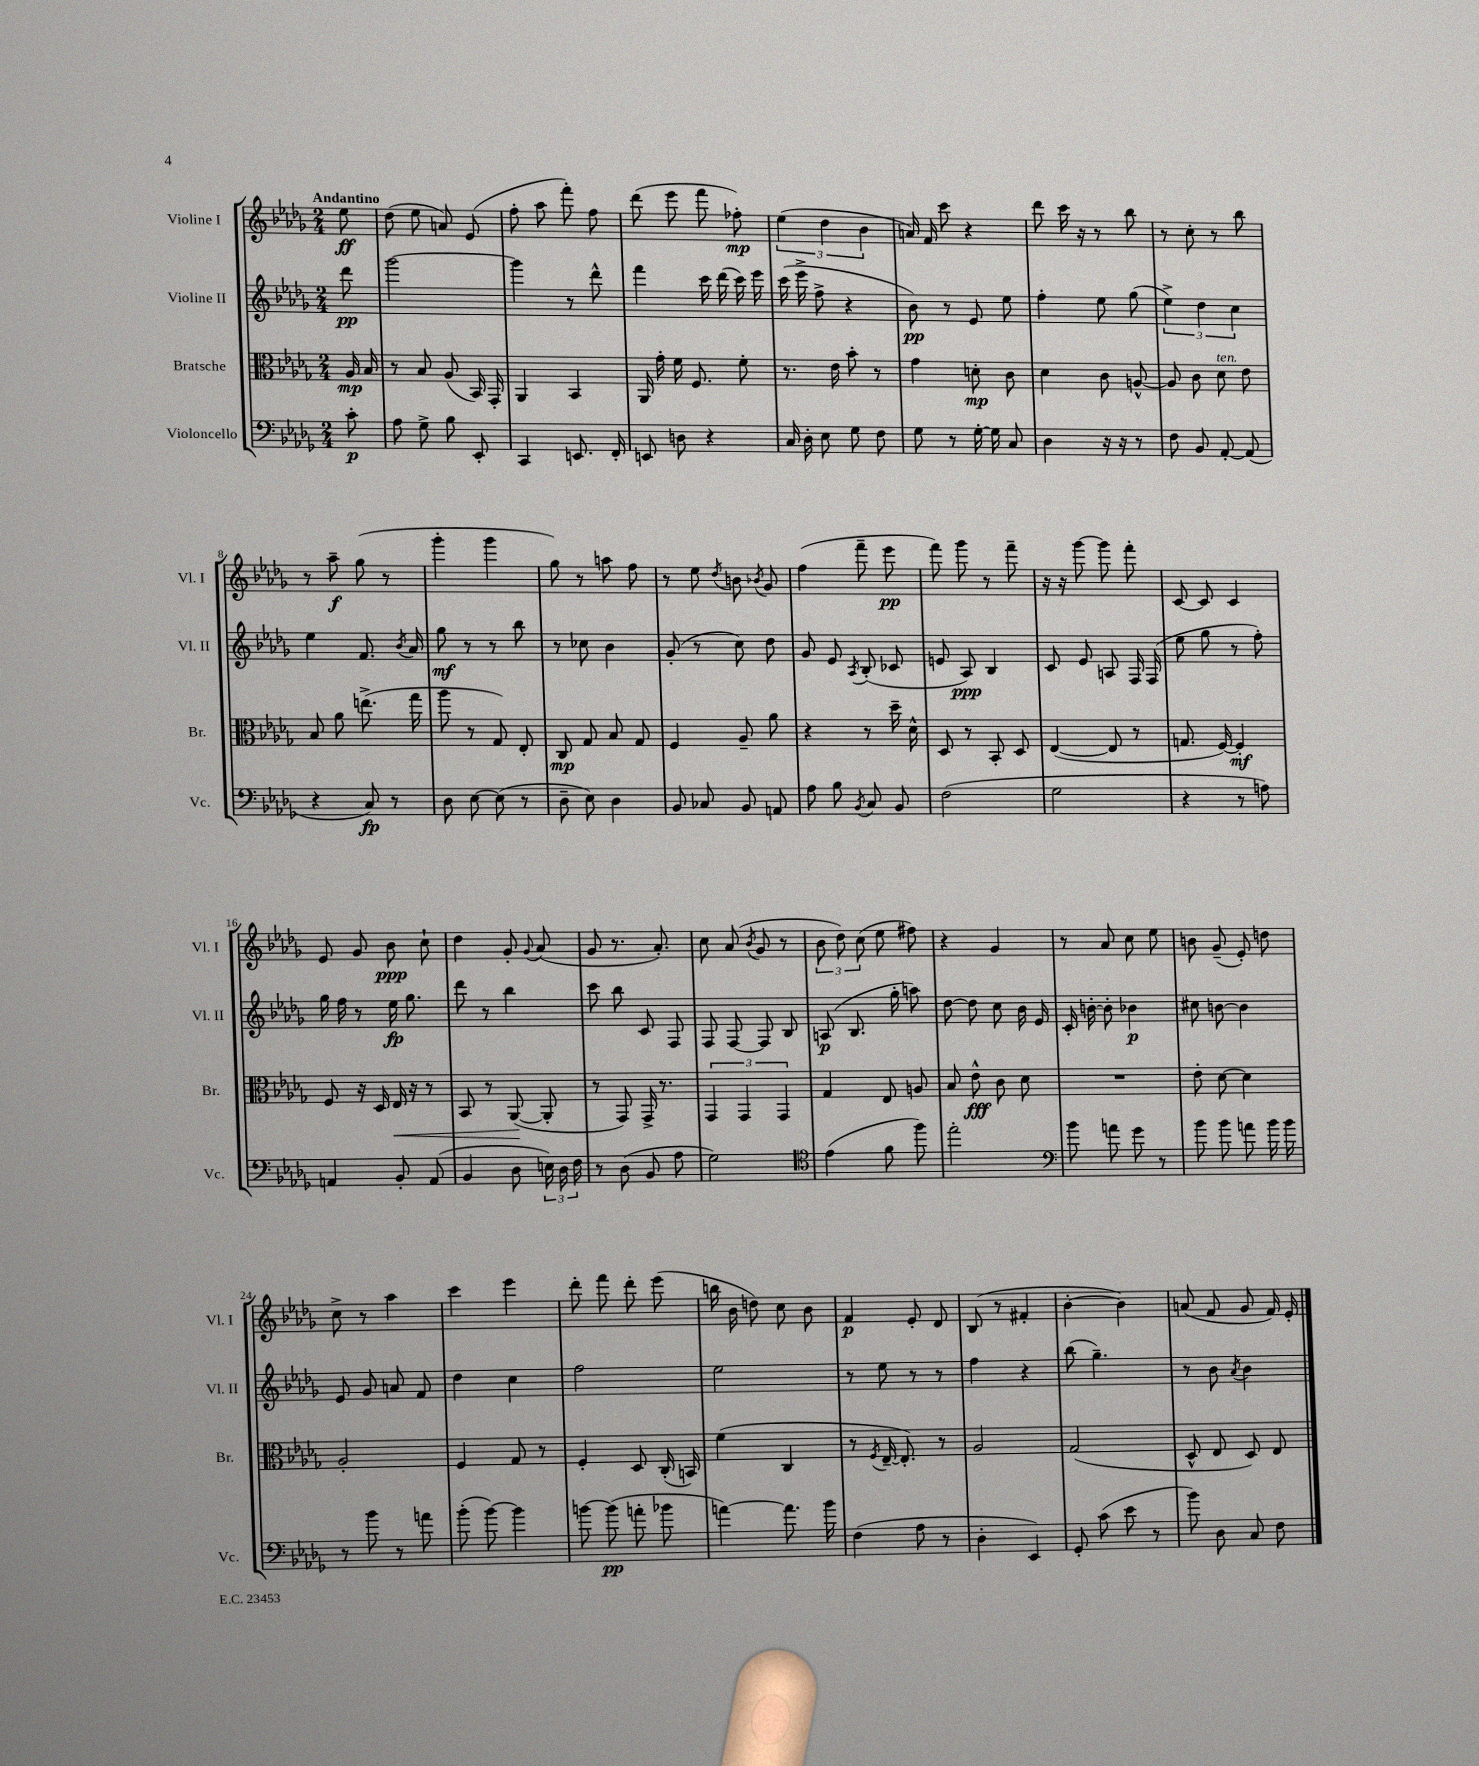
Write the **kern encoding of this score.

**kern	**kern	**kern	**kern
*staff4	*staff3	*staff2	*staff1
*clefF4	*clefC3	*clefG2	*clefG2
*k[b-e-a-d-g-]	*k[b-e-a-d-g-]	*k[b-e-a-d-g-]	*k[b-e-a-d-g-]
*M2/4	*M2/4	*M2/4	*M2/4
8c'	16A-	8ddd-	8ee-
.	16B-	.	.
=	=	=	=
8A-	8r	[2ggg-	(8dd-
8G-^	8B-	.	8ee-
8B-	(8A-	.	8a)
8EE-'	16BB-)	.	(8e-
.	16GG-'	.	.
=	=	=	=
4CC	4AA-	4ggg-]	8ff'
.	.	.	8aa-
8.EE	4BB-	8r	8fff')
.	.	8ddd-^^	8ff
16FF'	.	.	.
=	=	=	=
8EE	16AA-	4fff	(8ddd-
.	16g-'	.	.
8D	16f	.	8eee-
.	8.F	.	.
4r	.	16ccc	8fff
.	.	(16ddd-	.
.	8f'	16ccc)	8ff-')
.	.	16eee-	.
=	=	=	=
16C	8.r	(16ccc	(6ee-
16D-'	.	16eee-^	.
8E-	.	8ff^	.
.	.	.	6dd-
.	16e-	.	.
8G-	8b-'	4r	.
.	.	.	6b-
8F	8r	.	.
=	=	=	=
8G-	4g-	8b-)	16a)
.	.	.	16f
8r	.	8r	8ccc
[16G-'	8d'	8e-	4r
16G-]	.	.	.
8C	8c	8ee-	.
=	=	=	=
4D-	4d-	4ff'	8ddd-
.	.	.	16ccc
.	.	.	16r
16r	8c	8ee-	8r
16r	.	.	.
8r	[8A^^	(8gg-	8bb-
=	=	=	=
8F	8A]	6ee-^)	8r
8BB-	8c	.	8cc'
.	.	6dd-	.
[8AA-'	8d-	.	8r
.	.	6cc	.
(8AA-]	8e-	.	8bb-
=	=	=	=
4r	8B-	4ee-	8r
.	8a-	.	8aa-~
8C)	(8.ee^	8.f	(8gg-
8r	.	.	8r
.	.	8qb-	.
.	16gg-	16a-	.
=	=	=	=
8D-	8aa-	8gg-	4ggg-'
[8E-	8r	8r	.
(8E-]	8G-)	8r	4ggg-
8r	8E-'	8bb-	.
=	=	=	=
8D-~	8C	8r	8gg-)
8E-)	8G-	8cc-	8r
4D-	8B-	4b-	8aa
.	8G-	.	8ff
=	=	=	=
8BB-	4F	(8g-'	8r
8C-	.	8r	8ee-
.	.	.	8qdd-
8BB-	8A-~	8cc)	8b
.	.	.	8qb-
8AA	8a-	8dd-	8g-
=	=	=	=
8A-	4r	8g-	(4ff
8B-	.	8e-	.
8qBB-	.	8qA-	.
8C	8r	(8B-'	8fff~
8BB-	16dd-~	8c-	8eee-
.	16d-^^	.	.
=	=	=	=
(2F	8D-	8e	8fff)
.	8r	8A-)	8ggg-
.	8BB-'	4B-	8r
.	8D-	.	8fff~
=	=	=	=
2G-	([4E-	8c	16r
.	.	.	16r
.	.	8e-	[8ggg-
.	8E-]	8A	8ggg-]
.	8r	16F	8fff'
.	.	(16F	.
=	=	=	=
4r	8.G	8ee-	[8c
.	.	8gg-	8c]
.	[16F)	.	.
8r	4F']	8r	4c
8A)	.	8ff')	.
=	=	=	=
4AA	8F	16gg-	8e-
.	.	16ff	.
.	16r	8r	8g-
.	16D-	.	.
8BB-'	16E-	16ee-	8b-
.	16r	8.gg-	.
(8AA	8r	.	8cc`
=	=	=	=
4BB-	8BB-	8ddd-	4dd-
.	8r	8r	.
8D-	([8AA-	4bb-	8g-'
.	.	.	8qqg-
24E)	8AA-']	.	(8a-
24D-	.	.	.
24F	.	.	.
=	=	=	=
8r	8r	8ccc	8g-
(8D-	8GG-)	8bb-	8.r
8BB-	16GG-^	8c	.
.	8.r	.	8.a-')
8A-	.	8F	.
=	=	=	=
2G-)	6GG-	8F	8cc
.	.	[8F	(8a-
.	6GG-	.	.
.	.	.	8qb-
.	.	8F]	8g-
.	6GG-	.	.
.	.	8B-	8r
=	=	=	=
*clefC4	*	*	*
(4e-	4G-	(8A	12b-
.	.	.	12dd-)
.	.	8.B-	.
.	.	.	(12cc
8f	8E-	.	8ee-
.	.	16gg-'	.
8ff)	8A	8aa)	8ff#)
=	=	=	=
2ee-'	8B-	[8dd-	4r
.	8e-^^	8dd-]	.
.	8c	8cc	4g-
.	8d-	16b-	.
.	.	16e-	.
=	=	=	=
*clefF4	*	*	*
8b-	2r	16c'	8r
.	.	[16b'	.
8a	.	8b']	8a-
8g-	.	4b-	8cc
8r	.	.	8ee-
=	=	=	=
8b-	8e-'	8cc#	8b
8b-	[8d-	[8b	(8g-~
8a	4d-]	4b]	8e-')
16b-	.	.	8dd
16b-	.	.	.
=	=	=	=
8r	2A-'	8e-	8cc^
8b-	.	8g-	8r
8r	.	8a	4aa-
8a	.	8f	.
=	=	=	=
(8b-'	4F	4dd-	4ccc
[8b-)	.	.	.
4b-]	8G-	4cc	4eee-
.	8r	.	.
=	=	=	=
[8b	4F'	2ff	8ddd-'
(8b]	.	.	8fff
8a'	8D-	.	8ddd-'
8b-	(16C'	.	(8eee-
.	16BB)	.	.
=	=	=	=
[4a)	(4f	2ee-	16bb
.	.	.	16b-
.	.	.	8dd)
8.a]	4C	.	8cc
.	.	.	8b-
16b-	.	.	.
=	=	=	=
(4F	8r	8r	4f
.	8qF	.	.
.	[16E-~	8ee-	.
.	8.E-'])	.	.
8A-	.	8r	8e-'
8r	8r	8r	8d-
=	=	=	=
4D-'	2A-	4ff	(8B-
.	.	.	8r
4EE-)	.	4r	4f#'
=	=	=	=
8GG-'	(2G-	(8bb-	[4b-'
(8c	.	4.gg-~)	.
8e-	.	.	4b-])
8r	.	.	.
=	=	=	=
8b-)	8D-^^	8r	(8a
8D-	8E-	8b-	8f
.	.	8qa-	.
8C	8D-)	4b-	8g-
8F	8E-	.	16f)
.	.	.	16e-'
==	==	==	==
*-	*-	*-	*-
